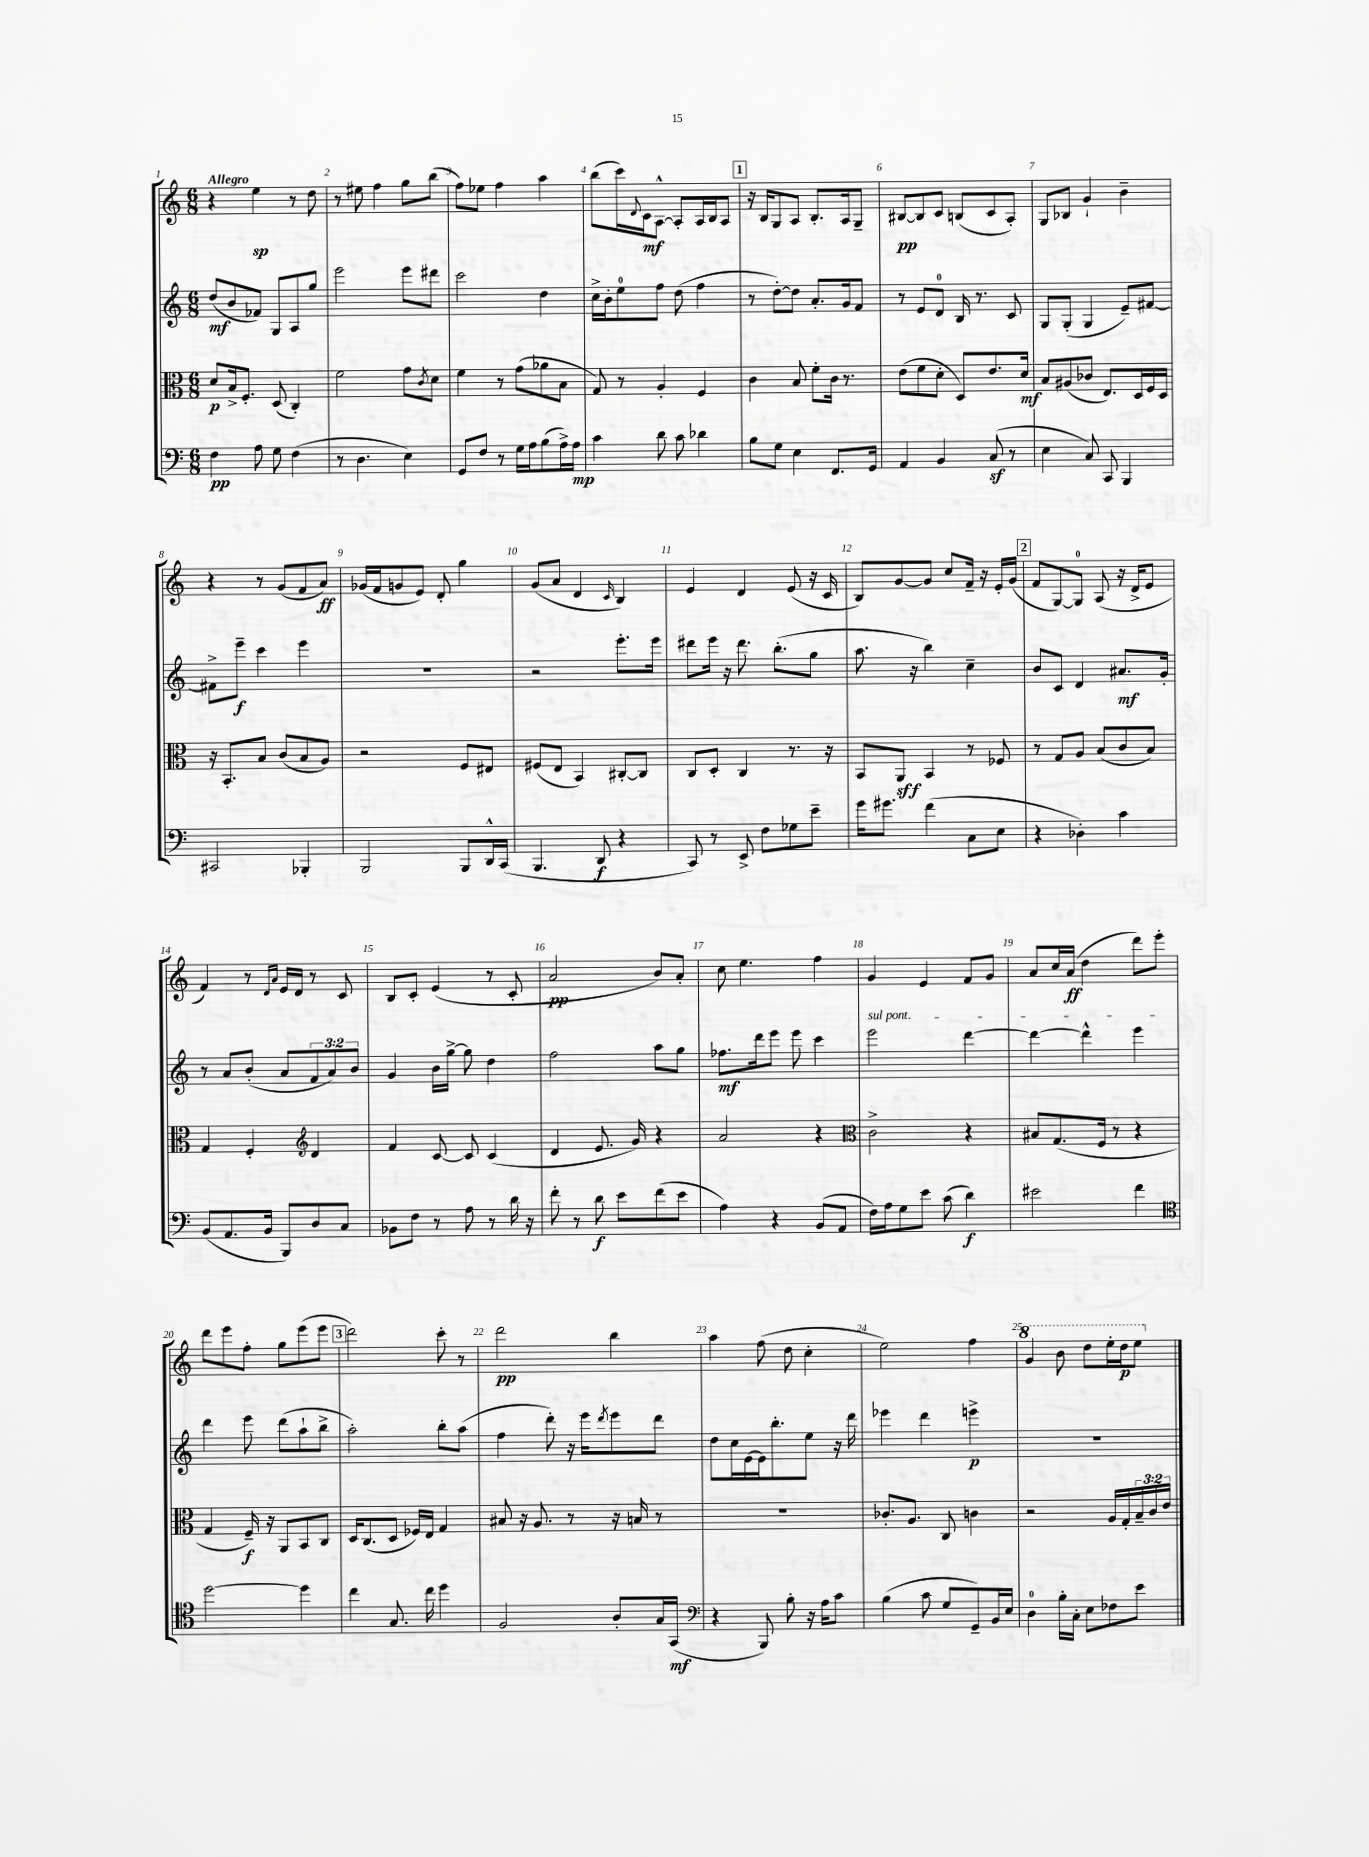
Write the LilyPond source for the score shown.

<<
\new StaffGroup <<
\new Staff = "s0" {
    \clef treble \key c \major \numericTimeSignature \time 6/8 \tempo "Allegro"
    r4 e''4\sp r8 d''8 |
    r8 eis''8 f''4 g''8 b''8( |
    f''8) ees''8 f''4 a''4 |
    b''8( c'''16) \appoggiatura { d'8 } c'16\mf a8~-^ a8-. a16 b16 a8 |
    \mark \markup { \box "1" } r16 b16 g8 a8 b8.-. a16 g8-- |
    bis8~\pp bis8 c'8 b8( c'8 a8-.) |
    g8 bes8 g'4-! b'4-- |
    r4 r8 g'8( f'8 a'8\ff) |
    ges'16( f'16 g'8 e'8) d'8-. g''4 |
    g'8( a'8 d'4 \grace { c'16 } b4) |
    e'4 d'4 e'8( r16 c'16 |
    b8) g'8~ g'8 c''8 f'16-- r16 e'16-. g'16( |
    \mark \markup { \box "2" } f'8 g8~) g8-0 a8( r16 d'16-> e'8 |
    f'4) r8 \grace { d'16 a'16 } e'16 d'16 r8 c'8 |
    b8 c'8-. e'4( r8 c'8-. |
    a'2\pp b'8) a'8-. |
    c''8 e''4. f''4 |
    g'4 e'4 f'8 g'8 |
    a'8 c''16 a'16\ff( d''4 d'''8) e'''8-. |
    d'''8 e'''8 f''8-. g''8 e'''8( e'''8 |
    \mark \markup { \box "3" } d'''2) c'''8-. r8 |
    d'''2\pp b''4 |
    a''4 f''8( d''8 c''4-. |
    e''2) f''4 |
    \ottava #1 g''4 b''8 d'''8 e'''16-. d'''16\p e'''8 \ottava #0 \bar "|." |
}
\new Staff = "s1" {
    \clef treble \key c \major \numericTimeSignature \time 6/8 \override Staff.TupletNumber.text = #tuplet-number::calc-fraction-text
    d''8\mf( b'8 fes'8) g8 a8 g''8 |
    e'''2 e'''8 dis'''8 |
    c'''2 d''4 |
    c''16-> b'16-. e''8-0 f''8 d''8( f''4 |
    \mark \markup { \box "1" } r8 d''8~-.) d''8 a'8.-. g'16 f'8 |
    r8 e'8 d'8-0 b16 r8. c'8 |
    g8 g8-.( g4 e'8--) fis'8~ |
    fis'8-> e'''8--\f c'''4 e'''4 |
    R2. |
    r2 e'''8.-. e'''16 |
    dis'''8 e'''16 r16 dis'''8. b''8.-.( g''8 |
    a''8. r16 b''4) c''4-- |
    \mark \markup { \box "2" } b'8 c'8 d'4 ais'8.\mf g'16-. |
    r8 a'8 b'8-.( a'8 \tuplet 3/2 { f'8 a'8) b'8 } |
    g'4 b'16 g''16~-> g''8 d''4 |
    f''2 a''8 g''8 |
    fes''8.\mf d'''16 e'''8 e'''8 c'''4 |
    \once \override TextSpanner.bound-details.left.text = \markup { \italic "sul pont." } e'''2\startTextSpan d'''4~ |
    d'''4~ d'''4-^ e'''4\stopTextSpan |
    d'''4 e'''8 d'''8( a''8-! b''8-> |
    \mark \markup { \box "3" } a''2-.) b''8-. a''8( |
    f''4 d'''8-.) r16 e'''16 \acciaccatura { d'''8 } e'''8 d'''8 |
    d''8 c''16 e'16~ e'16 b''8.-. e''8 r16 d'''16 |
    ees'''4 d'''4 e'''4->\p |
    R2. \bar "|." |
}
\new Staff = "s2" {
    \clef alto \key c \major \numericTimeSignature \time 6/8 \override Staff.TupletNumber.text = #tuplet-number::calc-fraction-text
    d'8\p b16-> f8.-. d8( c4-.) |
    f'2 g'8 \acciaccatura { c'8 } d'8 |
    f'4 r8 g'8( aes'8 b8 |
    g8) r8 a4-. f4 |
    \mark \markup { \box "1" } c'4 b8 f'8-. c'16 r8. |
    e'8( f'8 d'8-. d8) e'8. d'16\mf |
    b8 ais8( ces'8 e8.) d16 f16 d16 |
    r16 b,8.-. b8 c'8( b8 a8) |
    r2 f8 eis8 |
    fis8( e8 b,4) cis8~-. cis8 |
    c8 d8-. c4 r8. r16 |
    b,8 a,8\sff b,4 r8 fes8 |
    \mark \markup { \box "2" } r8 g8 a8 b8( c'8 b8) |
    g4 f4-. \clef treble d'4 |
    f'4 c'8~ c'8 c'4( |
    d'4 e'8. g'16) r4 |
    a'2 r4 |
    \clef alto c'2-> r4 |
    bis8 g8.( f16 r8 r4 |
    g4 f16--\f) r16 a,8 b,8 c8 |
    \mark \markup { \box "3" } d16 c8.( d8 fes16) e16 g4 |
    bis8 r16 a8. r8 r16 b16 r8 |
    R2. |
    ces'8.-. a8. c8 c'4 |
    r2 a16 g16-. \tuplet 3/2 { b16-- c'16 e'16 } \bar "|." |
}
\new Staff = "s3" {
    \clef bass \key c \major \numericTimeSignature \time 6/8
    f4\pp a8 g8 f4( |
    r8 d4. e4) |
    g,8 f8 r8 g16 a16 b8( a16->) a16\mp |
    c'4 d'8 c'8 des'4 |
    \mark \markup { \box "1" } b8 g8 e4 f,8. g,16 |
    a,4 b,4 c8\sf( r8 |
    e4 c8) c,8 b,,4 |
    cis,2 bes,,4-. |
    b,,2 b,,8 d,16-^ c,16( |
    b,,4. d,8\f r4 |
    c,8) r8 e,8-> f8 ges8 e'8-- |
    g'16 gis'8. f'4( c8 e8 |
    \mark \markup { \box "2" } r4 des4-.) c'4 |
    b,8( a,8. b,16 b,,8) d8 c8 |
    bes,8 f8 r8 a8 r8 d'16 r16 |
    f'8-. r8 d'8\f e'8 f'8( e'8 |
    a4) r4 b,8( a,8 |
    f16) a16 g8 e'8 c'8( d'4\f) |
    eis'2 f'4 |
    \clef tenor d''2~ d''4 |
    \mark \markup { \box "3" } c''4 g8. c''16 d''4 |
    f2 a8-. g16 g,16\mf( |
    \clef bass r4 b,,8) b8-. r16 a16 c'8 |
    b4( c'8 g8 g,8--) b,16 e16 |
    d4-0 b16-. c16-. e8 fes8 e'8 \bar "|." |
}
>>
>>
\layout { \context { \Score \override BarNumber.break-visibility = ##(#f #t #t) barNumberVisibility = #all-bar-numbers-visible } }
